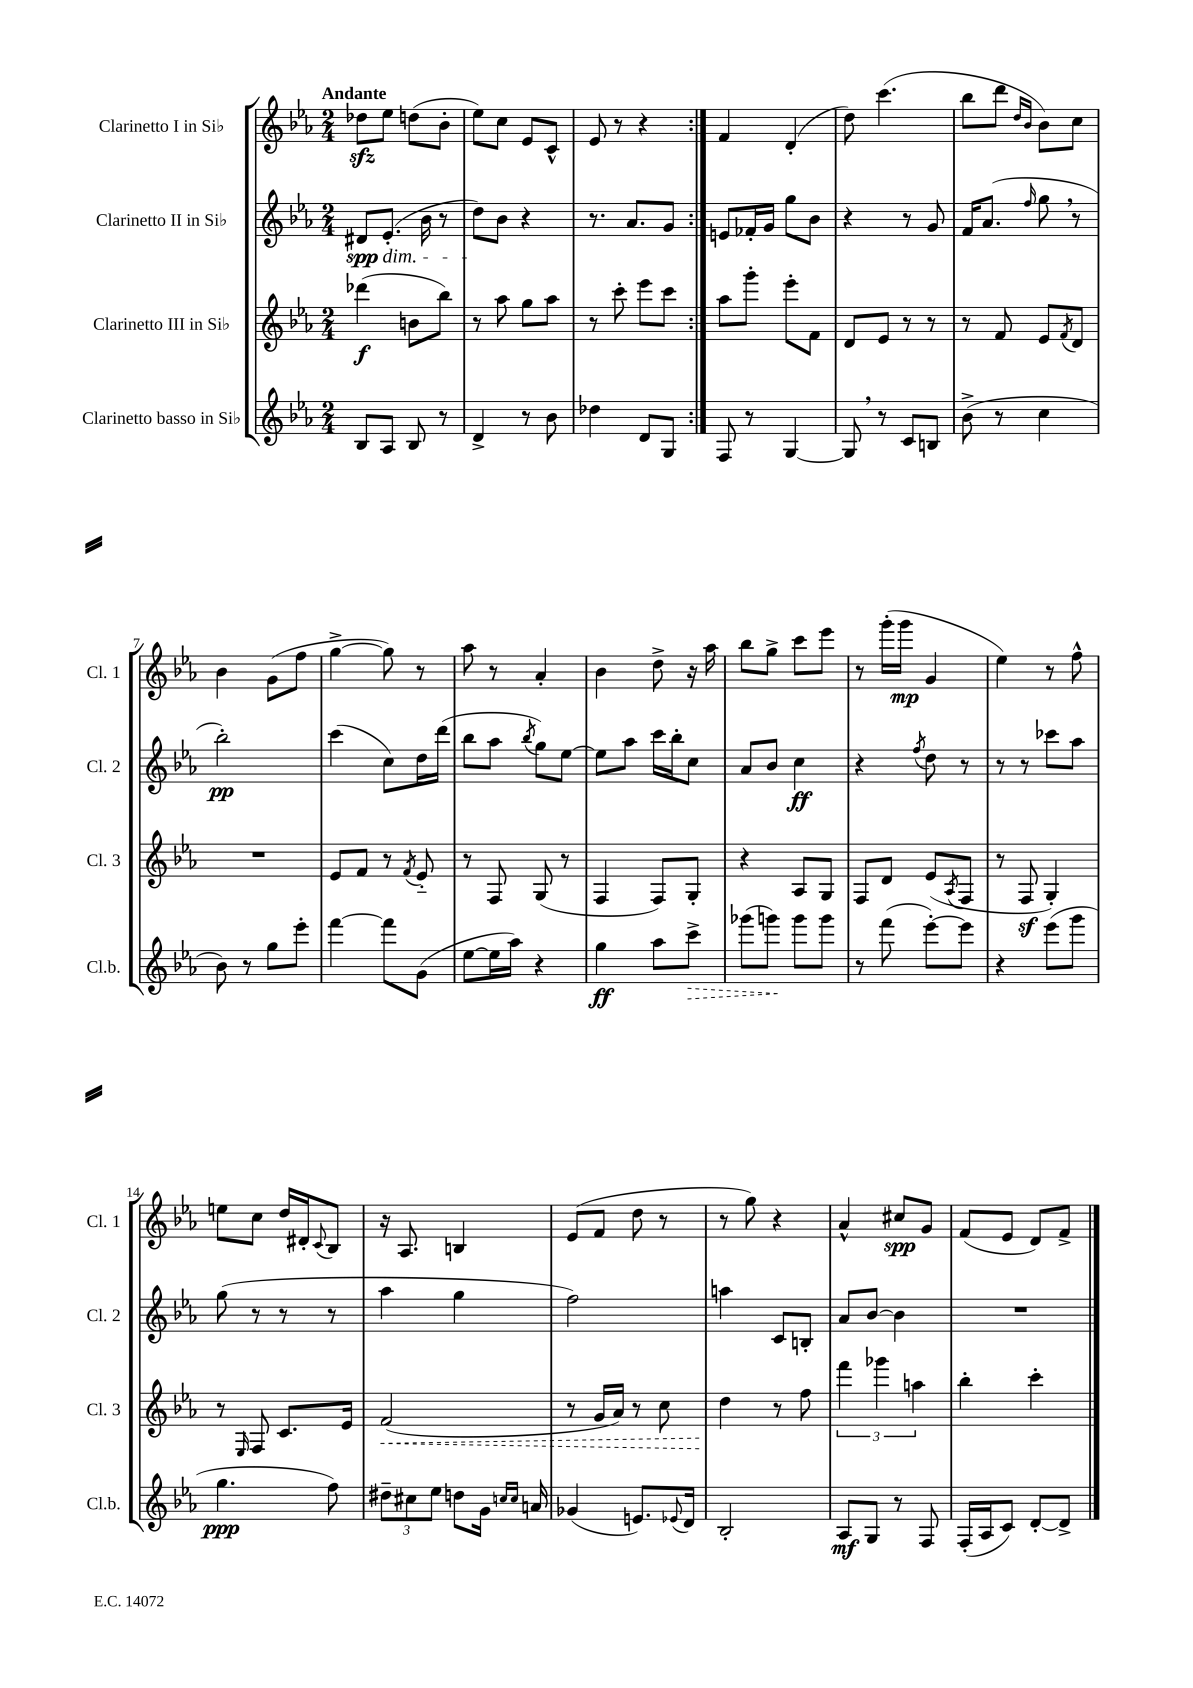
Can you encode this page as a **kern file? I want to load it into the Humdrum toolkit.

**kern	**kern	**kern	**kern
*staff4	*staff3	*staff2	*staff1
*clefG2	*clefG2	*clefG2	*clefG2
*k[b-e-a-]	*k[b-e-a-]	*k[b-e-a-]	*k[b-e-a-]
*M2/4	*M2/4	*M2/4	*M2/4
8B-/L	(4ddd-\	8d#/L	8dd-\L
8A-/J	.	(8.e-'/J	8ee-\J
8B-/	8b\L	.	(8dd\L
.	.	16b-\	.
8r	8bb-\J)	8r	8b-'\J
=	=	=	=
4d^/	8r	8dd\L)	8ee-\L)
.	8aa-\	8b-\J	8cc\J
8r	8gg\L	4r	8e-/L
8b-\	8aa-\J	.	8c^^/J
=	=	=	=
4dd-\	8r	8.r	8e-/
.	8ccc'\	.	8r
.	.	8.a-/L	.
8d/L	8eee-\L	.	4r
8G/J	8ccc\J	8g/J	.
=:|!	=:|!	=:|!	=:|!
8F/	8aa-\L	8e/L	4f/
8r	8ggg'\J	16f-'/L	.
.	.	16g/JJ	.
[4G/	8eee-'\L	8gg\L	(4d'/
.	8f\J	8b-\J	.
=	=	=	=
8G/]	8d/L	4r	8dd\)
8r	8e-/J	.	(4.ccc\
8c/L	8r	8r	.
8B/J	8r	8g/	.
=	=	=	=
(8b-^\	8r	16f/LK	8bb-\L
.	.	(8.a-/J	.
8r	8f/	.	8ddd\J
.	.	.	16qqdd/LL
.	.	16qqff/	16qqb-/JJ
4cc\	8e-/L	8gg\	8b-\L)
.	8qf/	.	.
.	8d/J	8r	8cc\J
=	=	=	=
8b-\)	2r	2bb-'\)	4b-\
8r	.	.	.
8gg\L	.	.	(8g\L
8eee-'\J	.	.	8ff\J
=	=	=	=
[4fff\	8e-/L	(4ccc\	[4gg^\
.	8f/J	.	.
8fff\]L	8r	8cc\L)	8gg\])
.	8qf/	.	.
(8g\J	8e-'~/	16dd\L	8r
.	.	(16ddd\JJ	.
=	=	=	=
[8ee-\L	8r	8bb-\L	8aa-\
16ee-\]L	8F/	8aa-\J	8r
16aa-\JJ)	.	.	.
.	.	8qbb-/	.
4r	(8G/	8gg\L)	4a-'/
.	8r	[8ee-\J	.
=	=	=	=
4gg\	4F/	8ee-\]L	4b-\
.	.	8aa-\J	.
8aa-\L	8F/L)	16ccc\LL	8dd^\
.	.	16bb-'\J	.
8ccc^\J	8G'/J	8cc\J	16r
.	.	.	16aa-\
=	=	=	=
(8ggg-\L	4r	8a-/L	8bb-\L
8ggg\J)	.	8b-/J	8gg^\J
8ggg\L	8A-/L	4cc\	8ccc\L
8ggg\J	8G/J	.	8eee-\J
=	=	=	=
8r	8F/L	4r	8r
(8fff\	8d/J	.	(16ggg'\LL
.	.	.	16ggg\JJ
.	.	8qff/	.
[8eee-'\L)	(8e-/L	8dd\	4g/
.	8qA-/	.	.
8eee-\]J	8F/J	8r	.
=	=	=	=
4r	8r	8r	4ee-\)
.	8F/	8r	.
(8eee-\L	4G'/)	8ccc-\L	8r
8ggg\J	.	8aa-\J	8ff^^\
=	=	=	=
4.gg\	8r	(8gg\	8ee\L
.	16qqE-/	.	.
.	8F/	8r	8cc\J
.	8.c/L	8r	16dd/LL
.	.	.	16d#'/J
.	.	.	8qqc/
8ff\)	.	8r	8B-/J
.	16e-/Jk	.	.
=	=	=	=
12dd#~\L	(2f/	4aa-\	16r
.	.	.	8.A-/
12cc#\	.	.	.
12ee-\J	.	.	.
8dd\L	.	4gg\	4B/
16g\Jk	.	.	.
16qqcc/LL	.	.	.
16qqcc/JJ	.	.	.
16a/	.	.	.
=	=	=	=
(4g-/	8r	2ff\)	(8e-/L
.	16g/LL	.	8f/J
.	16a-/JJ)	.	.
8.e/L)	8r	.	8dd\
.	8cc\	.	8r
8qqe-/	.	.	.
16d/Jk	.	.	.
=	=	=	=
2B-'/	4dd\	4aa\	8r
.	.	.	8gg\)
.	8r	8c/L	4r
.	8ff\	8B'/J	.
=	=	=	=
8A-/L	6fff\	8a-/L	4a-^^/
8G/J	.	[8b-/J	.
.	6ggg-\	.	.
8r	.	4b-\]	8cc#/L
.	6aa\	.	.
8F/	.	.	8g/J
=	=	=	=
(16F'/LL	4bb-'\	2r	(8f/L
16A-/J	.	.	.
8c/J)	.	.	8e-/J
[8d'/L	4ccc'\	.	8d/L)
8d^/]J	.	.	8f^/J
==	==	==	==
*-	*-	*-	*-
